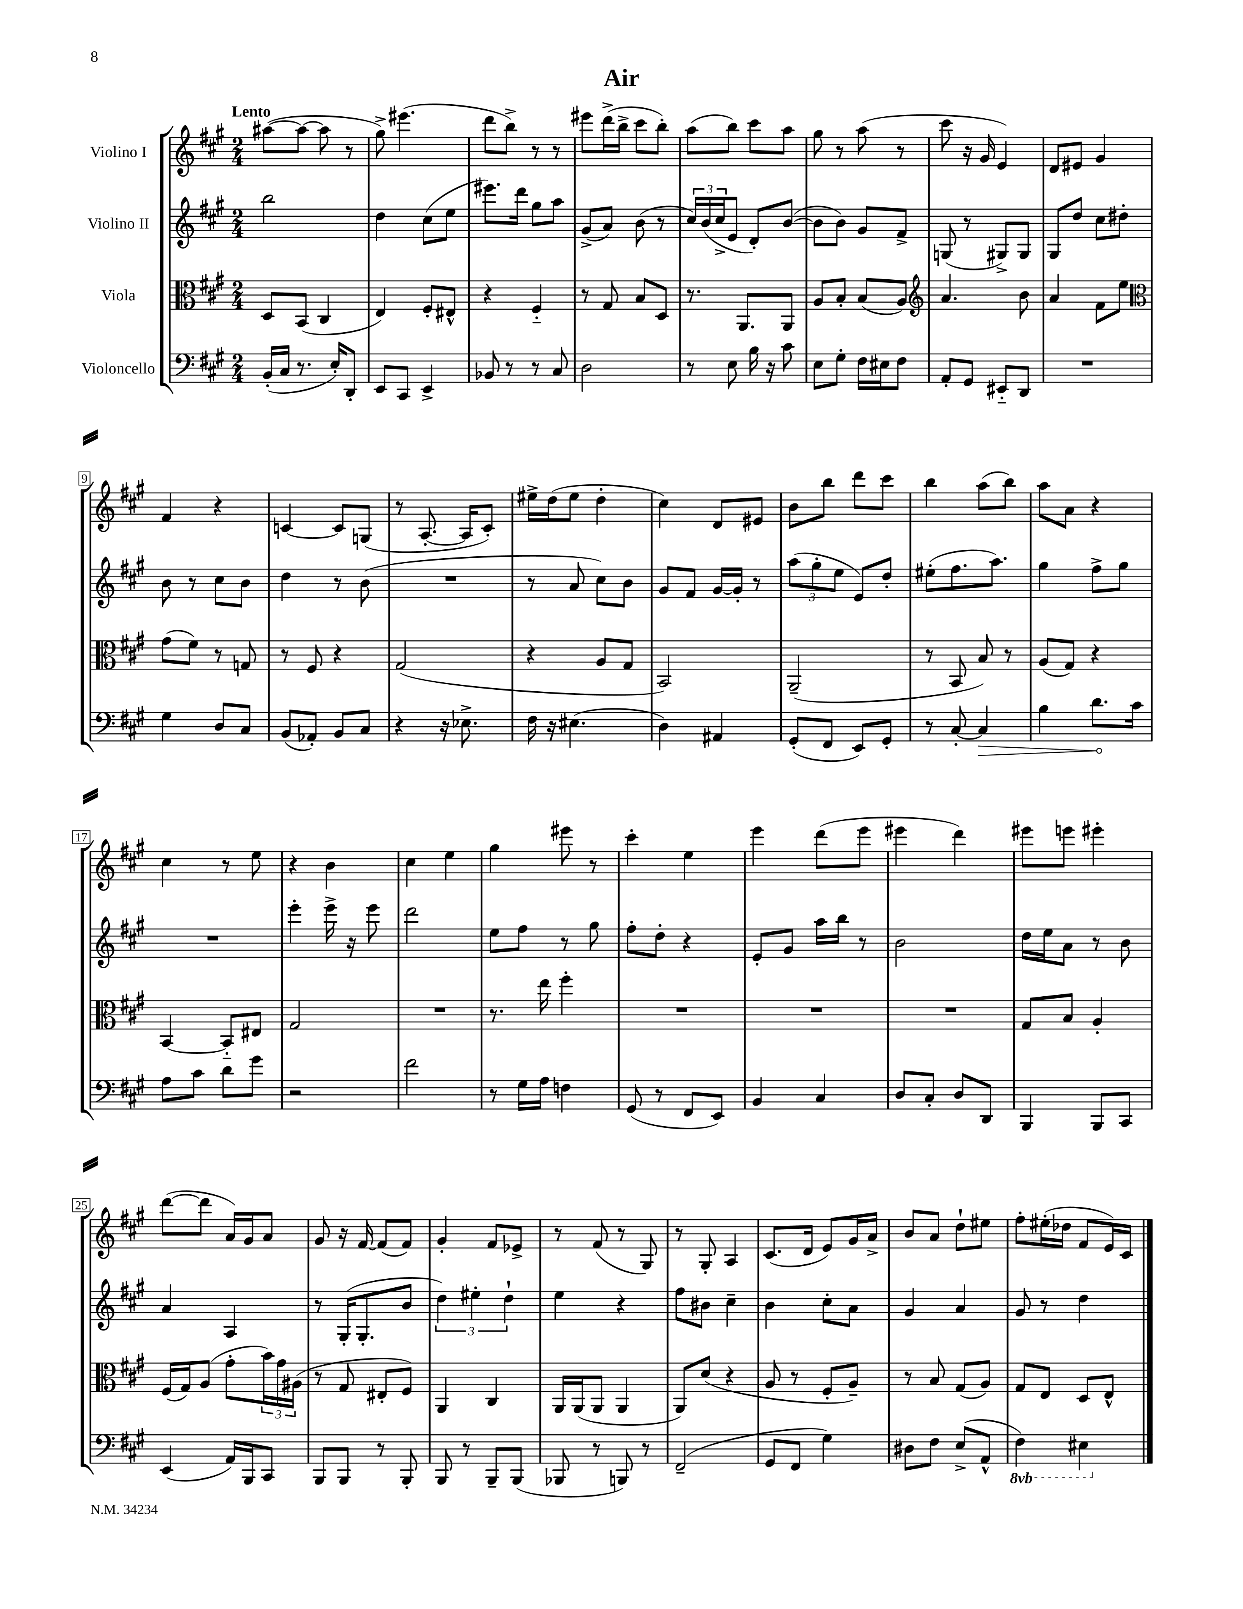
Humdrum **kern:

**kern	**dynam	**kern	**kern	**kern
*part4	*part4	*part3	*part2	*part1
*staff4	*staff4	*staff3	*staff2	*staff1
*I"Violoncello	*	*I"Viola	*I"Violino II	*I"Violino I
*clefF4	*	*clefC3	*clefG2	*clefG2
*k[f#c#g#]	*	*k[f#c#g#]	*k[f#c#g#]	*k[f#c#g#]
*M2/4	*	*M2/4	*M2/4	*M2/4
=1	=1	=1	=1	=1
!	!	!	!	!LO:TX:a:B:t=Lento
(16BB'/LL	.	8D/L	2bb\	([8aa#X\L
16C#/JJ	.	.	.	.
8.r	.	(8BB/J	.	8aa#\J_
.	.	4C#/	.	8aa#\]
16E'/KL)	.	.	.	.
8DD'/J	.	.	.	8r
=2	=2	=2	=2	=2
8EE/L	.	4E/)	4dd\	8gg#^\)
8CC#/J	.	.	.	(4.eee#X\
4EE^/	.	8F#'/L	(8cc#\L	.
.	.	8E#X^^/J	8ee\J	.
=3	=3	=3	=3	=3
8BB-X/	.	4r	8.eee#X\L)	8ddd\L
8r	.	.	.	8bb^\J)
.	.	.	16ddd\Jk	.
8r	.	4F#/	8gg#\L	8r
8C#/	.	.	8aa\J	8r
=4	=4	=4	=4	=4
2D\	.	8r	(8g#^/L	8eee#X\L
.	.	8G#/	8a/J)	(16ddd^\L
.	.	.	.	16bb^\JJ
.	.	8B/L	(8b\	8ccc#\L
.	.	8D/J	8r	8bb'\J)
=5	=5	=5	=5	=5
8r	.	8.r	24cc#/LL)	(8aa\L
.	.	.	(24b/	.
.	.	.	24cc#^/J	.
8E\	.	.	8e/J	8bb\J)
.	.	8.AA/L	.	.
16B\	.	.	8d'/L)	8ccc#\L
16r	.	.	.	.
8c#\	.	8AA/J	([8b/J	8aa\J
=6	=6	=6	=6	=6
8E\L	.	8A/L	8b\L]	8gg#\
8G#'\J	.	8B'/J	8b\J)	8r
16F#\LL	.	(8B/L	8g#/L	(8aa\
16E#X\J	.	.	.	.
8F#\J	.	8A/J)	8f#^/J	8r
=7	=7	=7	=7	=7
*	*	*clefG2	*	*
8AA'/L	.	4.a/	(8Gn/	8ccc#\
8GG#/J	.	.	8r	16r
.	.	.	.	16g#/
8EE#X/L	.	.	8G#X^/L)	4e/)
8DD/J	.	8b\	8G#/J	.
=8	=8	=8	=8	=8
2r	.	4a/	8G#/L	8d/L
.	.	.	8dd/J	8e#X/J
.	.	8f#\L	8cc#\L	4g#/
.	.	8ee\J	8dd#X'\J	.
!!LO:LB:g=z
=9	=9	=9	=9	=9
*	*	*clefC3	*	*
4G#\	.	(8g#\L	8b\	4f#/
.	.	8f#\J)	8r	.
8D/L	.	8r	8cc#\L	4r
8C#/J	.	8Gn/	8b\J	.
=10	=10	=10	=10	=10
(8BB/L	.	8r	4dd\	[4cn/
8AA-X'/J)	.	8F#/	.	.
8BB/L	.	4r	8r	8c/L]
8C#/J	.	.	(8b\	(8Gn/J
=11	=11	=11	=11	=11
4r	.	(2G#/	2r	8r
.	.	.	.	[8.A'/
16r	.	.	.	.
8.E-X^\	.	.	.	16A/KL]
.	.	.	.	8c#'/J)
=12	=12	=12	=12	=12
16F#\	.	4r	8r	16ee#X^\LL
16r	.	.	.	(16dd\J
(4.E#X\	.	.	8a/	8ee#\J
.	.	8A/L	8cc#\L)	4dd'\
.	.	8G#/J	8b\J	.
=13	=13	=13	=13	=13
4D\)	.	2BB/)	8g#/L	4cc#\)
.	.	.	8f#/J	.
4AA#X/	.	.	[16g#/LL	8d/L
.	.	.	16g#'/JJ]	.
.	.	.	8r	8e#X/J
=14	=14	=14	=14	=14
(8GG#'/L	.	(2AA~/	(12aa\L	8b\L
.	.	.	12gg#'\	.
8FF#/J	.	.	.	8bb\J
.	.	.	12ee\J	.
8EE/L)	.	.	8e/L)	8ddd\L
8GG#'/J	.	.	8dd'/J	8ccc#\J
=15	=15	=15	=15	=15
8r	.	8r	(8ee#X'\L	4bb\
[8C#'/	.	8BB/	8.ff#\	.
!	!LO:HP:b	!	!	!
4C#/]	>	8B/)	.	(8aa\L
.	.	.	8.aa\J)	.
.	.	8r	.	8bb\J)
=16	=16	=16	=16	=16
4B\	.	(8A/L	4gg#\	8aa\L
.	.	8G#/J)	.	8a\J
8.d\L	.	4r	8ff#^\L	4r
.	.	.	8gg#\J	.
16c#\Jk	]	.	.	.
!!LO:LB:g=z
=17	=17	=17	=17	=17
8A\L	.	[4BB/	2r	4cc#\
8c#\J	.	.	.	.
8d\L	.	8BB/L]	.	8r
8g#\J	.	8E#X/J	.	8ee\
=18	=18	=18	=18	=18
2r	.	2G#/	4eee'\	4r
.	.	.	16eee^\	4b\
.	.	.	16r	.
.	.	.	8eee\	.
=19	=19	=19	=19	=19
2f#\	.	2r	2ddd\	4cc#\
.	.	.	.	4ee\
=20	=20	=20	=20	=20
8r	.	8.r	8ee\L	4gg#\
16G#\LL	.	.	8ff#\J	.
16A\JJ	.	16ee\	.	.
4Fn\	.	4ff#'\	8r	8eee#X\
.	.	.	8gg#\	8r
=21	=21	=21	=21	=21
(8GG#/	.	2r	8ff#'\L	4ccc#'\
8r	.	.	8dd'\J	.
8FF#/L	.	.	4r	4ee\
8EE/J)	.	.	.	.
=22	=22	=22	=22	=22
4BB/	.	2r	8e'/L	4eee\
.	.	.	8g#/J	.
4C#/	.	.	16aa\LL	(8ddd\L
.	.	.	16bb\JJ	.
.	.	.	8r	8eee\J
=23	=23	=23	=23	=23
8D/L	.	2r	2b\	4eee#X\
8C#'/J	.	.	.	.
8D/L	.	.	.	4ddd\)
8DD/J	.	.	.	.
=24	=24	=24	=24	=24
4BBB/	.	8G#/L	16dd\LL	8eee#X\L
.	.	.	16ee\J	.
.	.	8B/J	8a\J	8eeen\J
8BBB/L	.	4A'/	8r	4eee#X'\
8CC#/J	.	.	8b\	.
!!LO:LB:g=z
=25	=25	=25	=25	=25
(4EE/	.	(16F#/LL	4a/	([8ddd\L
.	.	16G#/J)	.	.
.	.	(8A/J	.	8ddd\J]
16AA/LL)	.	8g#'\L	4A/	16a/LL)
16BBB/J	.	.	.	16g#/J
8CC#/J	.	24b\L)	.	8a/J
.	.	24g#\	.	.
.	.	(24A#X\JJ	.	.
=26	=26	=26	=26	=26
8BBB/L	.	8r	8r	8g#/
8BBB/J	.	8G#/	(16G#'/KL	16r
.	.	.	8.G#'/	[16f#/
8r	.	8E#X'/L	.	(8f#/L]
8BBB'/	.	8F#/J)	8b/J	8f#/J)
=27	=27	=27	=27	=27
8BBB/	.	4AA/	6dd\)	4g#'/
8r	.	.	.	.
.	.	.	6ee#X'\	.
8BBB~/L	.	4C#/	.	8f#/L
.	.	.	6dd`\	.
(8BBB/J	.	.	.	8e-X^/J
=28	=28	=28	=28	=28
8BBB-X/	.	16AA/LL	4ee\	8r
.	.	(16AA/J	.	.
8r	.	8AA/J	.	(8f#/
8BBBn/)	.	4AA/	4r	8r
8r	.	.	.	8G#/)
=29	=29	=29	=29	=29
(2FF#~/	.	8AA/L)	8ff#\L	8r
.	.	(8d/J	8b#X\J	8G#'/
.	.	4r	4cc#~\	4A/
=30	=30	=30	=30	=30
8GG#/L	.	8A/	4b\	(8.c#/L
8FF#/J	.	8r	.	.
.	.	.	.	16d/Jk
4G#\)	.	8F#'/L	8cc#'\L	8e/L)
.	.	8A~/J)	8a\J	16g#/L
.	.	.	.	16a^/JJ
=31	=31	=31	=31	=31
8D#X\L	.	8r	4g#/	8b/L
8F#\J	.	8B/	.	8a/J
(8E^/L	.	(8G#/L	4a/	8dd`\L
8AA^^/J	.	8A/J)	.	8ee#X\J
=32	=32	=32	=32	=32
*8ba	*	*	*	*
4FF#\)	.	8G#/L	8g#/	8ff#'\L
.	.	8E/J	8r	(16ee#X'\L
.	.	.	.	16dd-X\JJ
4EE#X\	.	8D/L	4dd\	8f#/L
.	.	8E^^/J	.	16e/L)
.	.	.	.	16c#/JJ
*X8ba	*	*	*	*
==	==	==	==	==
*-	*-	*-	*-	*-
